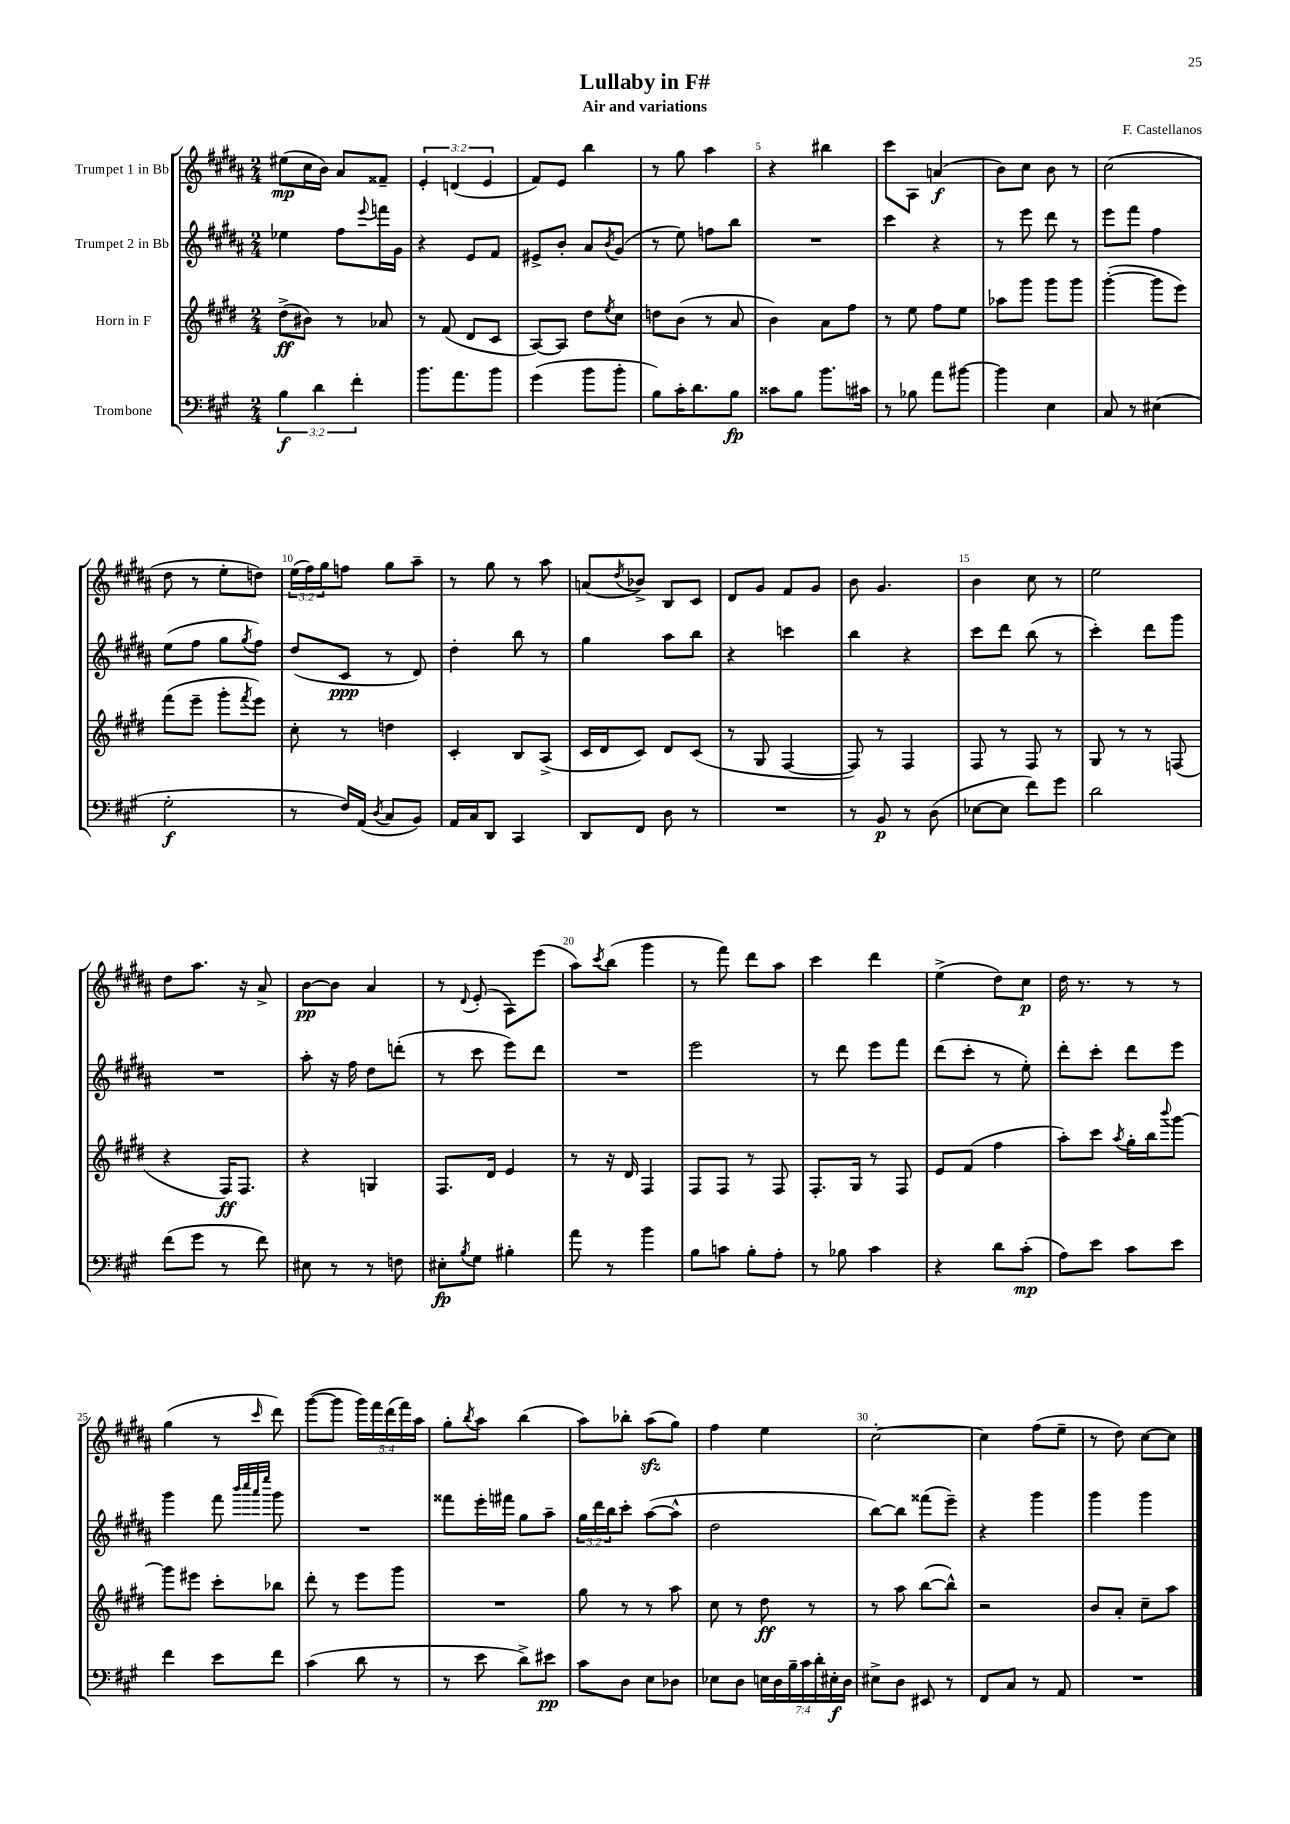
\header { title = "Lullaby in F#" composer = "F. Castellanos" subtitle = "Air and variations" }
<<
\new StaffGroup <<
\new Staff = "s0" \with { instrumentName = "Trumpet 1 in Bb" } {
    \clef treble \key b \major \numericTimeSignature \time 2/4 \override Staff.TupletNumber.text = #tuplet-number::calc-fraction-text
    eis''8\mp( cis''16 b'16) ais'8 fisis'8-- |
    \tuplet 3/2 { e'4-. d'4( e'4 } |
    fis'8) e'8 b''4 |
    r8 gis''8 ais''4 |
    r4 bis''4 |
    cis'''8 ais8 a'4\f( |
    b'8) cis''8 b'8 r8 |
    cis''2( |
    dis''8 r8 e''8-. d''8) |
    \tuplet 3/2 { e''16( fis''16) gis''16 } f''8 gis''8 ais''8-- |
    r8 gis''8 r8 ais''8 |
    a'8( \acciaccatura { dis''8 } bes'8->) b8 cis'8 |
    dis'8 gis'8 fis'8 gis'8 |
    b'8 gis'4. |
    b'4 cis''8 r8 |
    e''2 |
    dis''8 ais''8. r16 ais'8-> |
    b'8~\pp b'8 ais'4 |
    r8 \appoggiatura { dis'8 } e'8-.( ais8) e'''8( |
    ais''8) \acciaccatura { cis'''8 } b''8( gis'''4 |
    r8 fis'''8) dis'''8 ais''8 |
    cis'''4 dis'''4 |
    e''4->( dis''8) cis''8\p |
    dis''16 r8. r8 r8 |
    gis''4( r8 \grace { cis'''16 } dis'''8) |
    gis'''8~( gis'''8 \tuplet 5/4 { gis'''16) fis'''16 dis'''16( fis'''16) ais''16 } |
    gis''8-. \acciaccatura { b''8 } ais''8 b''4( |
    ais''8) bes''8-. ais''8\sfz( gis''8) |
    fis''4 e''4 |
    cis''2~-. |
    cis''4 fis''8( e''8-- |
    r8 dis''8) cis''8~ cis''8 \bar "|." |
}
\new Staff = "s1" \with { instrumentName = "Trumpet 2 in Bb" } {
    \clef treble \key b \major \numericTimeSignature \time 2/4 \override Staff.TupletNumber.text = #tuplet-number::calc-fraction-text
    ees''4 fis''8 \appoggiatura { e'''8 } f'''16 gis'16 |
    r4 e'8 fis'8 |
    eis'8-> b'8-. ais'8 \acciaccatura { b'8 } gis'8( |
    r8 e''8) f''8 b''8 |
    R2 |
    cis'''4 r4 |
    r8 e'''8 dis'''8 r8 |
    e'''8 fis'''8 fis''4 |
    e''8( fis''8 gis''8 \acciaccatura { gis''8 } fis''8) |
    dis''8( cis'8\ppp r8 dis'8) |
    dis''4-. b''8 r8 |
    gis''4 ais''8 b''8 |
    r4 c'''4 |
    b''4 r4 |
    cis'''8 dis'''8 b''8( r8 |
    cis'''4-.) dis'''8 gis'''8 |
    R2 |
    ais''8-. r16 fis''16 dis''8 d'''8-.( |
    r8 cis'''8 e'''8) dis'''8 |
    R2 |
    e'''2 |
    r8 dis'''8 e'''8 fis'''8 |
    dis'''8( cis'''8-. r8 e''8-.) |
    dis'''8-. cis'''8-. dis'''8 e'''8 |
    gis'''4 fis'''8 \grace { b'''32 cis''''32 ais'''32 e''''32 } gis'''8 |
    R2 |
    fisis'''8 e'''16-. fis'''16 gis''8 ais''8-- |
    \tuplet 3/2 { gis''16 dis'''16 b''16 } cis'''8-. ais''8~( ais''8-^ |
    dis''2 |
    b''8~) b''8 fisis'''8( e'''8--) |
    r4 gis'''4 |
    gis'''4 gis'''4 \bar "|." |
}
\new Staff = "s2" \with { instrumentName = "Horn in F" } {
    \clef treble \key e \major \numericTimeSignature \time 2/4
    dis''8->\ff( bis'8) r8 aes'8 |
    r8 fis'8( dis'8 cis'8 |
    a8~) a8 dis''8 \acciaccatura { e''8 } cis''8 |
    d''8 b'8( r8 a'8 |
    b'4) a'8 fis''8 |
    r8 e''8 fis''8 e''8 |
    aes''8 gis'''8 gis'''8 gis'''8 |
    gis'''4~-.( gis'''8 e'''8) |
    fis'''8( e'''8-- gis'''8-. \acciaccatura { fis'''8 } e'''8) |
    cis''8-. r8 d''4 |
    cis'4-. b8 a8->( |
    cis'16 dis'16 cis'8) dis'8 cis'8( |
    r8 gis8 fis4~ |
    fis8) r8 fis4 |
    fis8 r8 fis8 r8 |
    gis8 r8 r8 f8( |
    r4 fis16\ff) fis8. |
    r4 g4 |
    fis8. dis'16 e'4 |
    r8 r16 dis'16 fis4 |
    fis8 fis8 r8 fis8 |
    fis8.-. gis16 r8 fis8 |
    e'8 fis'8( fis''4 |
    a''8-.) cis'''8 \acciaccatura { a''8 } gis''16-. b''16 \appoggiatura { b'''8 } gis'''8~ |
    gis'''8 eis'''8 cis'''8-. bes''8 |
    dis'''8-. r8 e'''8 gis'''8 |
    R2 |
    gis''8 r8 r8 a''8 |
    cis''8 r8 dis''8\ff r8 |
    r8 a''8 b''8~( b''8-^) |
    r2 |
    b'8 a'8-. cis''8-- a''8 \bar "|." |
}
\new Staff = "s3" \with { instrumentName = "Trombone" } {
    \clef bass \key a \major \numericTimeSignature \time 2/4 \override Staff.TupletNumber.text = #tuplet-number::calc-fraction-text
    \tuplet 3/2 { b4\f d'4 fis'4-. } |
    b'8. a'8. b'8 |
    gis'4( b'8 b'8-. |
    b8) cis'16-. d'8. b8\fp |
    cisis'8 b8 b'8. cis'16 |
    r8 bes8 a'8 bis'8~ |
    bis'4 e4 |
    cis8 r8 eis4( |
    gis2-.\f |
    r8 fis16) a,16( \acciaccatura { d8 } cis8 b,8) |
    a,16 cis16 d,8 cis,4 |
    d,8 fis,8 d8 r8 |
    R2 |
    r8 b,8\p r8 d8( |
    ees8~ ees8 fis'8) gis'8 |
    d'2 |
    fis'8( gis'8 r8 fis'8) |
    eis8 r8 r8 f8 |
    eis8-.\fp \acciaccatura { b8 } gis8 bis4-. |
    a'8 r8 b'4 |
    b8 c'8 b8-. a8-. |
    r8 bes8 cis'4 |
    r4 d'8 cis'8-.\mp( |
    a8) e'8 cis'8 e'8 |
    fis'4 e'8 fis'8 |
    cis'4( d'8 r8 |
    r8 e'8 d'8->) eis'8\pp |
    cis'8 d8 e8 des8 |
    ees8 d8 \tuplet 7/4 { e16 d16 b16-- cis'16 d'16-. eis16-.\f d16 } |
    eis8-> d8 eis,8 r8 |
    fis,8 cis8 r8 a,8 |
    R2 \bar "|." |
}
>>
>>
\layout { \context { \Score \override BarNumber.break-visibility = ##(#f #t #t) barNumberVisibility = #(every-nth-bar-number-visible 5) } }
